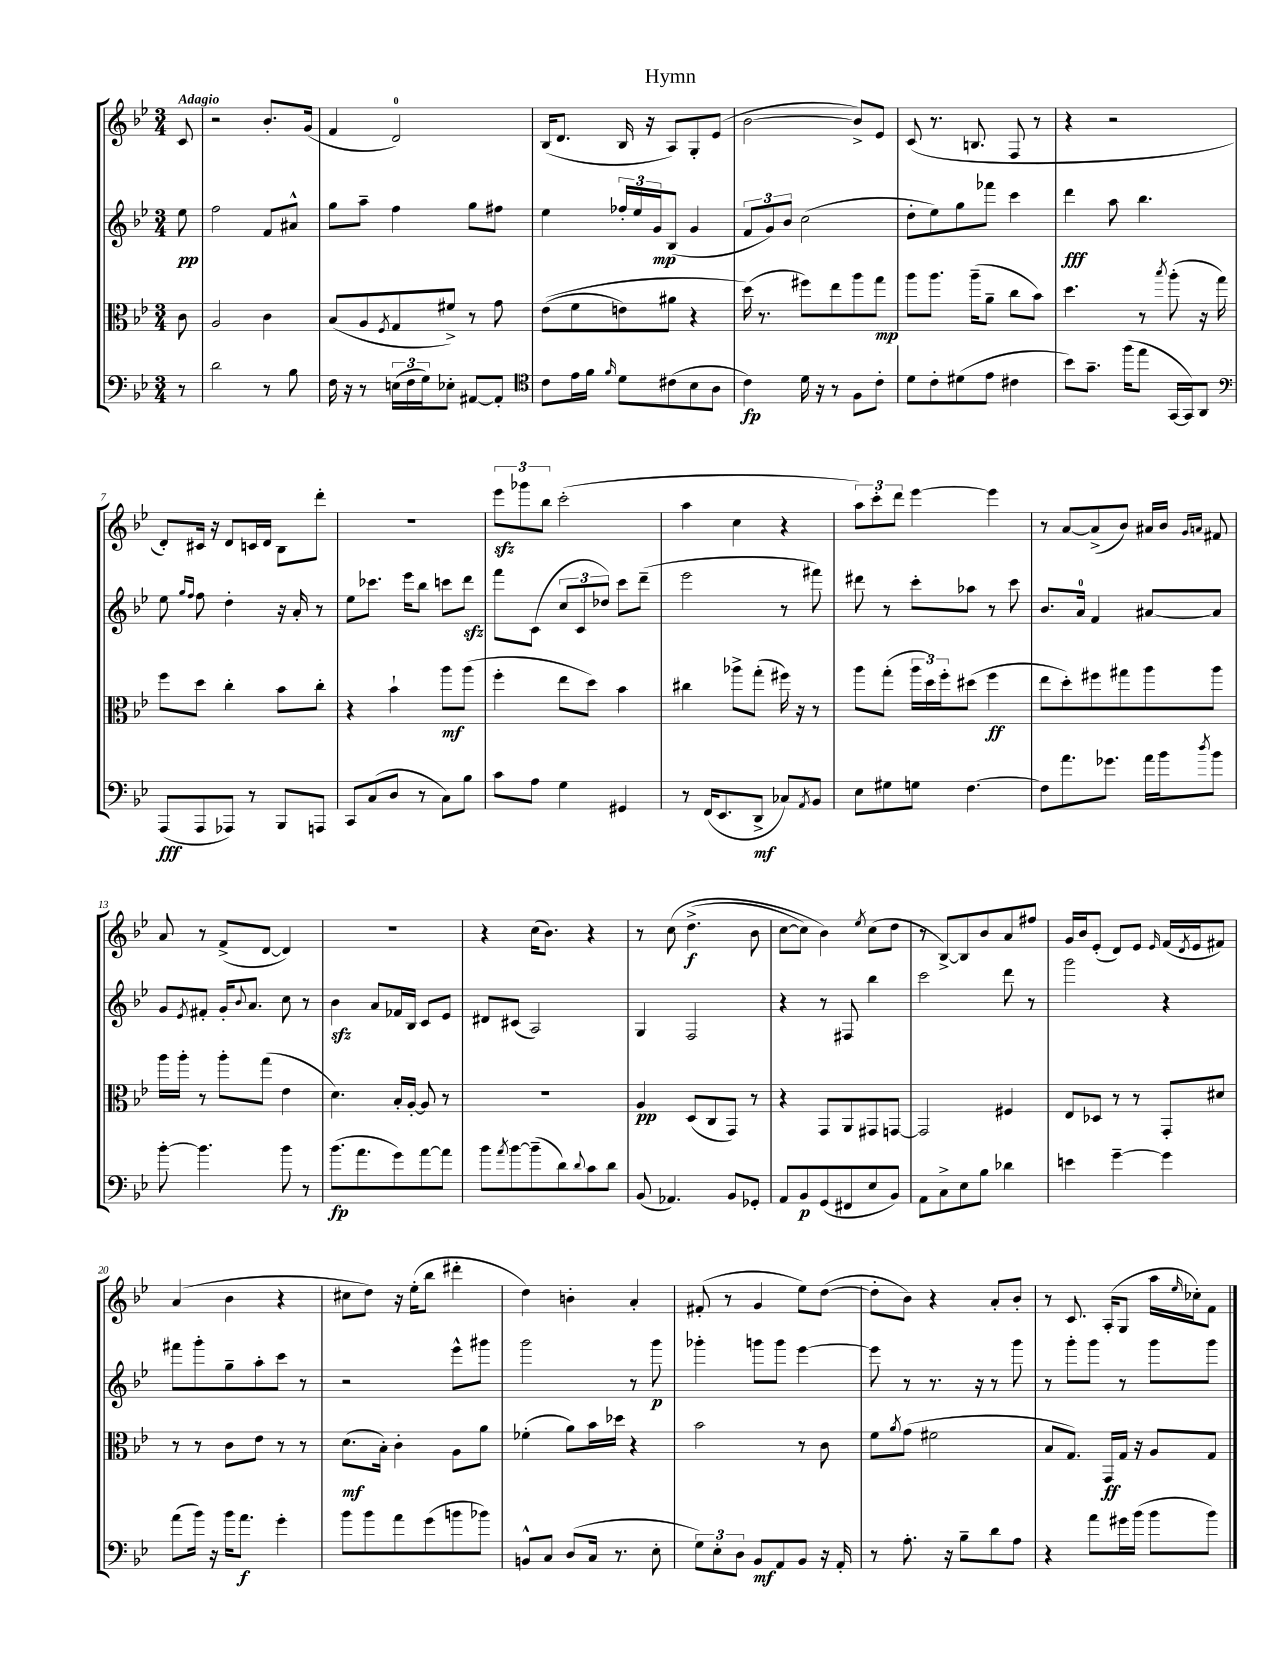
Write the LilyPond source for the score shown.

\header { title = "Hymn" }
<<
\new StaffGroup <<
\new Staff = "s0" {
    \clef treble \key bes \major \numericTimeSignature \time 3/4 \partial 8 \tempo "Adagio"
    c'8 |
    r2 bes'8.-. g'16( |
    f'4 d'2-0) |
    bes16( d'8. bes16 r16 a8) g8-. ees'8( |
    bes'2~ bes'8->) ees'8 |
    c'8( r8. b8. f8 r8 |
    r4 r2 |
    d'8-.) cis'16 r16 d'8 c'16 d'16 bes8 d'''8-. |
    R2. |
    \tuplet 3/2 { ees'''8\sfz ges'''8 bes''8 } c'''2-.( |
    a''4 c''4 r4 |
    \tuplet 3/2 { a''8) c'''8-. d'''8 } ees'''4~ ees'''4 |
    r8 a'8~ a'8->( bes'8) ais'16 bes'16 \grace { g'16 a'16 } fis'8 |
    a'8 r8 f'8->( d'8~ d'4) |
    R2. |
    r4 c''16( bes'8.) r4 |
    r8 c''8\( d''4.->\f( bes'8 |
    c''8~ c''8) bes'4\) \acciaccatura { ees''8 } c''8( d''8 |
    r8 bes8~->) bes8 bes'8 a'8 fis''8 |
    g'16 bes'16 ees'8-.( d'8) ees'8 \grace { ees'16 } f'16( \acciaccatura { d'8 } ees'16 fis'8) |
    a'4( bes'4 r4 |
    cis''8 d''8) r16 ees''16-.( bes''8 dis'''4-. |
    d''4) b'4-. a'4-. |
    fis'8-.( r8 g'4 ees''8) d''8~( |
    d''8-. bes'8) r4 a'8-. bes'8-. |
    r8 c'8. a16-.( g8 a''16 \grace { ees''16 } ces''16-.) f'8 \bar "|." |
}
\new Staff = "s1" {
    \clef treble \key bes \major \numericTimeSignature \time 3/4 \partial 8
    ees''8\pp |
    f''2 f'8 ais'8-^ |
    g''8 a''8-- f''4 g''8 fis''8 |
    ees''4 \tuplet 3/2 { fes''16-. ees''16 g'16\mp } bes8( g'4 |
    \tuplet 3/2 { f'8 g'8) bes'8 } c''2( |
    d''8-. ees''8) g''8 fes'''8 c'''4 |
    d'''4\fff a''8 bes''4. |
    ees''8 \grace { g''16 f''16 } f''8 d''4-. r16 a'16-. r8 |
    ees''8 ces'''8. ees'''16 bes''8 c'''8 d'''8\sfz |
    f'''8 c'8( \tuplet 3/2 { c''8 c'8 des''8) } c'''8 d'''8--( |
    ees'''2 r8 fis'''8) |
    dis'''8 r8 c'''8-. aes''8 r8 c'''8 |
    bes'8. a'16-0 f'4 ais'8~ ais'8 |
    g'8 \acciaccatura { ees'8 } fis'8-. g'16-. \appoggiatura { bes'8 } a'8. c''8 r8 |
    bes'4\sfz a'8 fes'16 bes16 c'8 ees'8 |
    dis'8 cis'8( a2) |
    g4 f2 |
    r4 r8 fis8 bes''4 |
    c'''2 d'''8 r8 |
    g'''2 r4 |
    fis'''8 g'''8-. g''8-- a''8-. c'''8 r8 |
    r2 ees'''8-^ gis'''8 |
    g'''2 r8 g'''8\p |
    ges'''4-. g'''8 g'''8 ees'''4~ |
    ees'''8 r8 r8. r16 r8 g'''8 |
    r8 g'''8-. g'''8 r8 g'''8 g'''8 \bar "|." |
}
\new Staff = "s2" {
    \clef alto \key bes \major \numericTimeSignature \time 3/4 \partial 8
    c'8 |
    a2 c'4 |
    bes8( a8 \acciaccatura { f8 } g8 fis'8->) r8 g'8 |
    ees'8(\( f'8 e'8) ais'8 r4 |
    d''16(\) r8. fis''8) ees''8 a''8 g''8\mp |
    a''8 a''8. a''16--( a'8-- c''8 bes'8) |
    d''4. r8 \acciaccatura { bes''8 } a''8-.( r16 g''16) |
    f''8 d''8 c''4-. bes'8 c''8-. |
    r4 bes'4-! a''8\mf a''8( |
    f''4-. ees''8 d''8) bes'4 |
    cis''4 aes''8-> g''8-.( fis''16) r16 r8 |
    a''8 g''8-.( \tuplet 3/2 { a''16 d''16) f''16-. } dis''8( f''4\ff |
    ees''8 d''8-.) fis''8 gis''8 a''8 a''8 |
    a''16 a''16-. r8 a''8-. g''8( ees'4 |
    d'4.) bes16-. a16~-. a8 r8 |
    R2. |
    a4\pp d8( c8 g,8) r8 |
    r4 g,8 a,8 gis,8 g,8~ |
    g,2 fis4 |
    ees8 des8 r8 r8 g,8-. dis'8 |
    r8 r8 c'8 ees'8 r8 r8 |
    d'8.\mf( bes16-.) c'4-. a8 a'8 |
    fes'4-.( a'8) bes'16 des''16 r4 |
    bes'2 r8 c'8 |
    f'8 \acciaccatura { a'8 } g'8( fis'2 |
    bes8 g8.) g,16\ff g16 r16 a8 g8 \bar "|." |
}
\new Staff = "s3" {
    \clef bass \key bes \major \numericTimeSignature \time 3/4 \partial 8
    r8 |
    d'2 r8 bes8 |
    f16 r16 r8 \tuplet 3/2 { e16( f16 g16) } ees8-. ais,8~ ais,8-. |
    \clef tenor c'8 ees'16 f'16 \grace { f'16 } d'8 cis'8( bes8 a8 |
    c'4\fp) d'16 r16 r8 f8 c'8-. |
    d'8 c'8-. dis'8( ees'8 cis'4 |
    bes'8) g'8.-- f''16( ees''8 g,16~ g,16) a,8 |
    \clef bass a,,8\fff( a,,8 aes,,8) r8 bes,,8 a,,8 |
    c,8 c8( d8 r8 c8) bes8 |
    c'8 a8 g4 gis,4 |
    r8 f,16( ees,8. d,8->\mf ces8) \acciaccatura { a,8 } bes,8 |
    ees8 gis8 g8 f4.~ |
    f8 a'8. ges'8. a'16 bes'16 \acciaccatura { d''8 } bes'8 |
    bes'8~-. bes'4. bes'8 r8 |
    bes'8.\fp( a'8. g'8) a'8~ a'8 |
    bes'8 \acciaccatura { a'8 } bes'8~ bes'8--( d'8) \appoggiatura { d'8 } c'8 d'8 |
    bes,8( aes,4.) bes,8 ges,8-. |
    a,8 bes,8\p g,8( fis,8 ees8 bes,8) |
    a,8 c8-> ees8 bes8 des'4 |
    e'4 g'4~-- g'4 |
    a'8( bes'16) r16 bes'16 a'8.\f g'4-. |
    bes'8 bes'8 a'8 g'8( b'8 bes'8) |
    b,8-^ c8 d8( c16 r8. ees8-. |
    \tuplet 3/2 { g8) ees8-. d8 } bes,8\mf a,8 bes,8 r16 a,16-. |
    r8 a8.-. r16 bes8-- d'8 a8 |
    r4 a'8 gis'16 bes'16( bes'8 bes'8) \bar "|." |
}
>>
>>
